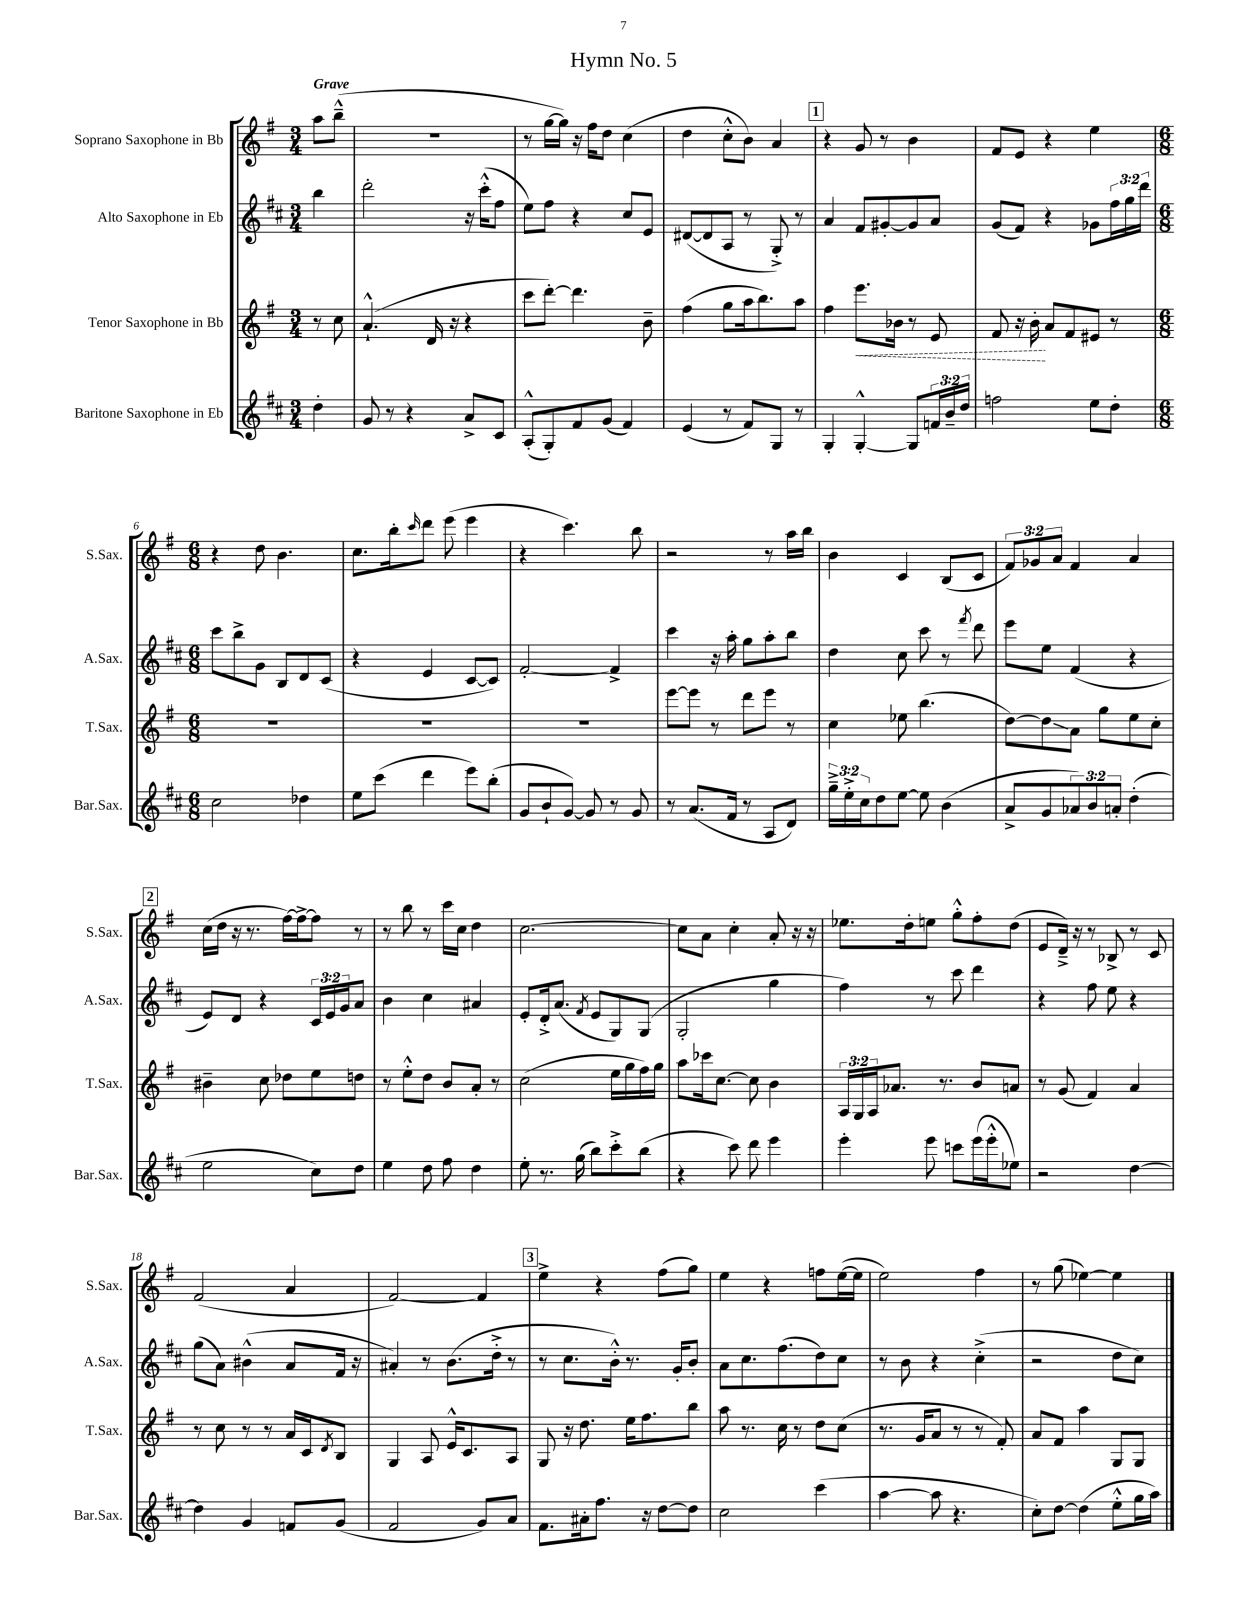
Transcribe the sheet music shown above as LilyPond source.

\header { title = "Hymn No. 5" }
<<
\new StaffGroup <<
\new Staff = "s0" \with { instrumentName = "Soprano Saxophone in Bb" shortInstrumentName = "S.Sax." } {
    \clef treble \key g \major \numericTimeSignature \time 3/4 \override Staff.TupletNumber.text = #tuplet-number::calc-fraction-text \partial 4 \tempo "Grave"
    a''8 b''8---^( |
    R2. |
    r8 g''16~ g''16) r16 fis''16 d''8 c''4( |
    d''4 c''8-.-^ b'8) a'4 |
    \mark \markup { \box "1" } r4 g'8 r8 b'4 |
    fis'8 e'8 r4 e''4 |
    \numericTimeSignature \time 6/8 r4 d''8 b'4. |
    c''8. b''16-. \grace { c'''16 } d'''8 e'''8( e'''4 |
    r4 c'''4.) b''8 |
    r2 r8 a''16 b''16 |
    b'4 c'4 b8( c'8 |
    \tuplet 3/2 { fis'8) ges'8 a'8 } fis'4 a'4 |
    \mark \markup { \box "2" } c''16( d''16 r16 r8. fis''16~) fis''16~-> fis''8 r8 |
    r8 b''8 r8 c'''16 c''16 d''4 |
    c''2.~ |
    c''8 a'8 c''4-. a'8-. r16 r16 |
    ees''8. d''16-. e''8 g''8-.-^ fis''8-. d''8( |
    e'8 d'16--->) r16 r8 bes8-> r8 c'8 |
    fis'2( a'4 |
    fis'2~) fis'4 |
    \mark \markup { \box "3" } e''4-> r4 fis''8( g''8) |
    e''4 r4 f''8 e''16~( e''16 |
    e''2) fis''4 |
    r8 g''8( ees''4~) ees''4 \bar "|." |
}
\new Staff = "s1" \with { instrumentName = "Alto Saxophone in Eb" shortInstrumentName = "A.Sax." } {
    \clef treble \key d \major \numericTimeSignature \time 3/4 \override Staff.TupletNumber.text = #tuplet-number::calc-fraction-text \partial 4
    b''4 |
    d'''2-. r16 cis'''16-.-^( fis''8 |
    e''8) fis''8 r4 cis''8 e'8 |
    dis'8~( dis'8 a8 r8 g8-.->) r8 |
    \mark \markup { \box "1" } a'4 fis'8 gis'8~-. gis'8 a'8 |
    g'8( fis'8) r4 ges'8 \tuplet 3/2 { fis''16 g''16 d'''16 } |
    \numericTimeSignature \time 6/8 cis'''8 b''8-> g'8 b8 d'8 cis'8( |
    r4 e'4 cis'8~ cis'8) |
    fis'2~-. fis'4-> |
    cis'''4 r16 a''16-. g''8 a''8-. b''8 |
    d''4 cis''8 cis'''8 r8 \acciaccatura { fis'''8 } d'''8 |
    e'''8 e''8 fis'4( r4 |
    \mark \markup { \box "2" } e'8) d'8 r4 \tuplet 3/2 { cis'16 e'16 g'16 } a'8 |
    b'4 cis''4 ais'4 |
    e'8-. d'16-.-> a'8.( \acciaccatura { fis'8 } e'8 g8) g8( |
    g2-. g''4 |
    fis''4) r8 cis'''8 d'''4 |
    r4 fis''8 e''8 r4 |
    g''8( a'8) bis'4-^( a'8 fis'16 r16 |
    ais'4-.) r8 b'8.( d''16-.-> r8 |
    \mark \markup { \box "3" } r8 cis''8. b'16-.-^) r8. g'16-. b'8-. |
    a'8 cis''8. fis''8.( d''8) cis''8 |
    r8 b'8 r4 cis''4-.->( |
    r2 d''8 cis''8) \bar "|." |
}
\new Staff = "s2" \with { instrumentName = "Tenor Saxophone in Bb" shortInstrumentName = "T.Sax." } {
    \clef treble \key g \major \numericTimeSignature \time 3/4 \override Staff.TupletNumber.text = #tuplet-number::calc-fraction-text \partial 4
    r8 c''8 |
    a'4.-!-^( d'16 r16 r4 |
    c'''8 d'''8~-.) d'''4. b'8-- |
    fis''4( g''8 a''16 b''8.) a''8 |
    \mark \markup { \box "1" } fis''4 \once \override Hairpin.style = #'dashed-line e'''8.\< bes'16 r8 e'8 |
    fis'8 r16 b'16-.\! a'8 fis'8 eis'8 r8 |
    \numericTimeSignature \time 6/8 R2. |
    R2. |
    R2. |
    e'''8~ e'''8 r8 d'''8 e'''8 r8 |
    c''4 ees''8 b''4.( |
    d''8~) d''8\glissando a'8 g''8 e''8 c''8-. |
    \mark \markup { \box "2" } bis'4-- c''8 des''8 e''8 d''8 |
    r8 e''8-.-^ d''8 b'8 a'8-. r8 |
    c''2( e''16 g''16 fis''16) g''16 |
    a''8 ces'''16 c''8.~ c''8 b'4 |
    \tuplet 3/2 { a16 g16 a16 } aes'8. r8. b'8 a'8 |
    r8 g'8( fis'4) a'4 |
    r8 c''8 r8 r8 a'16 c'16 \acciaccatura { d'8 } b8 |
    g4 a8 e'16-^ c'8. a8 |
    \mark \markup { \box "3" } g8 r16 d''8. e''16 fis''8. b''8 |
    a''8 r8. c''16 r8 d''8 c''8( |
    r8. g'16 a'8 r8 r8 fis'8-.) |
    a'8 fis'8 a''4 g8 g8 \bar "|." |
}
\new Staff = "s3" \with { instrumentName = "Baritone Saxophone in Eb" shortInstrumentName = "Bar.Sax." } {
    \clef treble \key d \major \numericTimeSignature \time 3/4 \override Staff.TupletNumber.text = #tuplet-number::calc-fraction-text \partial 4
    d''4-. |
    g'8 r8 r4 a'8-> cis'8 |
    a8-.-^( g8-.) fis'8 g'8( fis'4) |
    e'4( r8 fis'8) g8 r8 |
    \mark \markup { \box "1" } g4-. g4~-.-^ g8 \tuplet 3/2 { f'16 b'16-- d''16 } |
    f''2 e''8 d''8-. |
    \numericTimeSignature \time 6/8 cis''2 des''4 |
    e''8 cis'''8( d'''4 e'''8) b''8-.( |
    g'8 b'8-! g'8~) g'8 r8 g'8 |
    r8 a'8.( fis'16 r8 a8 d'8) |
    \tuplet 3/2 { g''16---> e''16-.-> cis''16 } d''8 e''8~ e''8 b'4( |
    a'8-> g'8 \tuplet 3/2 { aes'8) b'8 a'8-. } d''4-.( |
    \mark \markup { \box "2" } e''2 cis''8) d''8 |
    e''4 d''8 fis''8 d''4 |
    e''8-. r8. g''16( b''8) cis'''8-.-> b''8( |
    r4 cis'''8) d'''8 e'''4 |
    e'''4-. e'''8 c'''8 e'''16( e'''16-.-^ ees''8) |
    r2 d''4~ |
    d''4 g'4 f'8 g'8( |
    fis'2 g'8) a'8 |
    \mark \markup { \box "3" } fis'8. ais'16-. fis''8. r16 d''8~ d''8 |
    cis''2 cis'''4( |
    a''4~ a''8 r4. |
    cis''8-.) d''8~ d''4( e''8-.-^ g''16 a''16) \bar "|." |
}
>>
>>
